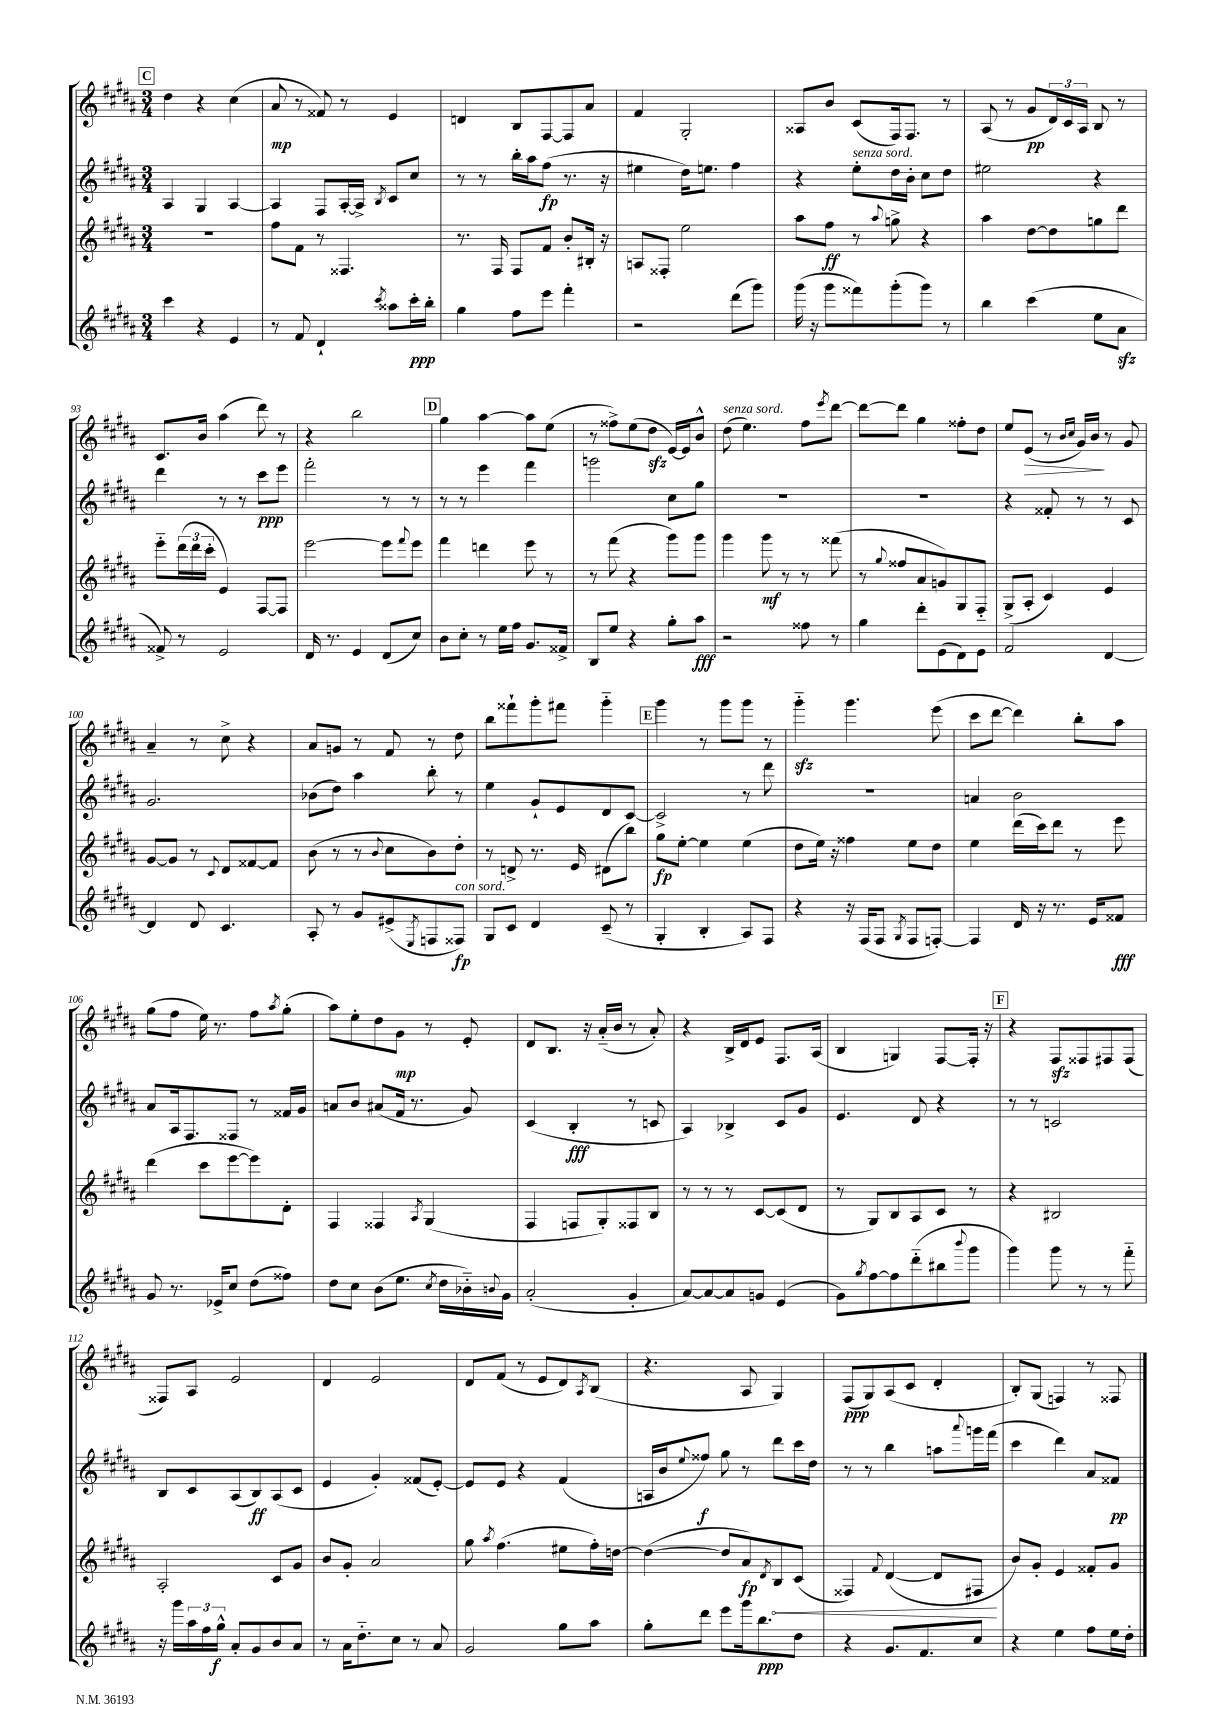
<<
\new StaffGroup <<
\new Staff = "s0" {
    \clef treble \key b \major \numericTimeSignature \time 3/4
    \mark \markup { \box "C" } dis''4 r4 cis''4( |
    ais'8\mp r8 fisis'8) r8 e'4 |
    d'4 b8 fis8~ fis8 ais'8 |
    fis'4 gis2-. |
    aisis8 b'8 cis'8( fis16) fis8. r8 |
    ais8( r8 gis'8\pp \tuplet 3/2 { dis'16) cis'16 ais16 } b8 r8 |
    cis'8. b'16 ais''4( dis'''8) r8 |
    r4 b''2 |
    \mark \markup { \box "D" } gis''4 ais''4~ ais''8 e''8( |
    r8 fisis''8->) e''8( dis''8\sfz e'16~) e'16 b'8-^ |
    dis''8^\markup { \italic "senza sord." }( e''4.) fis''8 \acciaccatura { e'''8 } dis'''8~ |
    dis'''8~ dis'''8 gis''4 fisis''8-. dis''8 |
    e''8 e'8\>( r8 \grace { b'16 cis''16 } gis'16) b'16\! r8 gis'8 |
    ais'4-- r8 cis''8-> r4 |
    ais'8 g'8 r8 fis'8 r8 dis''8 |
    b''8 fisis'''8-! gis'''8-. fis'''8 gis'''4-_ |
    \mark \markup { \box "E" } gis'''4 r8 gis'''8 gis'''8 r8 |
    gis'''4-_\sfz gis'''4. e'''8( |
    cis'''8 dis'''8~ dis'''4) b''8-. ais''8 |
    gis''8( fis''8 e''16) r8. fis''8 \acciaccatura { ais''8 } gis''8-.( |
    ais''8) e''8-. dis''8 gis'8\mp r8 e'8-. |
    dis'8 b8. r16 ais'16-_( b'16 r8 ais'8-.) |
    r4 b16-> dis'16 e'8 fis8. ais16( |
    b4 g4) fis8~ fis16-. r16 |
    \mark \markup { \box "F" } r4 fis8\sfz fisis8 fis8 fis8( |
    fisis8) ais8 e'2 |
    dis'4 e'2 |
    dis'8 fis'8( r8 e'8 dis'8) \acciaccatura { ais8 } b8( |
    r4. ais8 gis4) |
    fis8\ppp( gis8) ais8( cis'8 dis'4-. |
    b8-.) gis8( f4) r8 fisis8 \bar "|." |
}
\new Staff = "s1" {
    \clef treble \key b \major \numericTimeSignature \time 3/4
    \mark \markup { \box "C" } ais4 gis4 ais4~ |
    ais4 fis8 ais16~-. ais16-> \acciaccatura { b8 } cis'8 cis''8 |
    r8 r8 b''16-. ais''16 fis''8\fp( r8. r16 |
    eis''4 dis''16) e''8. fis''4 |
    r4 e''8-.^\markup { \italic "senza sord." } dis''16 b'16-. cis''8 dis''8 |
    eis''2 r4 |
    dis'''4 r8 r8 cis'''8\ppp e'''8 |
    fis'''2-. r8 r8 |
    \mark \markup { \box "D" } r8 r8 e'''4 fis'''4 |
    g'''2 cis''8 gis''8 |
    R2. |
    R2. |
    r4 fisis'8-. r8 r8 cis'8 |
    gis'2. |
    bes'8( dis''8) ais''4 b''8-. r8 |
    e''4 gis'8-! e'8 dis'8 cis'8~ |
    \mark \markup { \box "E" } cis'2-> r8 dis'''8 |
    R2. |
    a'4 b'2 |
    ais'8 ais16 fis8. fisis8 r8 fisis'16 gis'16 |
    a'8 b'8 ais'8( fis'16 r8. gis'8) |
    cis'4( b4-.\fff r8 c'8 |
    ais4) bes4-> cis'8 gis'8 |
    e'4. dis'8 r4 |
    \mark \markup { \box "F" } r8 r8 c'2 |
    b8 cis'8 ais8( b8\ff) ais8( cis'8 |
    e'4 gis'4-.) fisis'8( e'8~-.) |
    e'8 e'8 r4 fis'4( |
    a16 b'16 \appoggiatura { e''8 } fisis''8\f) gis''8 r8 dis'''8 cis'''16 dis''16 |
    r8 r8 b''4 a''8 \appoggiatura { ais'''8 } g'''16 fis'''16( |
    cis'''4 dis'''4) ais'8 fisis'8\pp \bar "|." |
}
\new Staff = "s2" {
    \clef treble \key b \major \numericTimeSignature \time 3/4
    \mark \markup { \box "C" } R2. |
    fis''8 fis'8 r8 fisis4. |
    r8. fis16 fis8 fis'8 b'8-. bis16-. r16 |
    a8 fisis8-. e''2 |
    ais''8 fis''8\ff r8 \appoggiatura { ais''8 } g''8-> r4 |
    ais''4 dis''8~ dis''8 g''8 dis'''8 |
    e'''8-_ \tuplet 3/2 { dis'''16( dis'''16 cis'''16-. } e'4) fis8~ fis8 |
    e'''2~ e'''8 \appoggiatura { fis'''8 } e'''8 |
    \mark \markup { \box "D" } fis'''4 d'''4 e'''8 r8 |
    r8 fis'''8( r4 gis'''8) gis'''8 |
    gis'''4 gis'''8\mf r8 r8 fisis'''8( |
    r8 \appoggiatura { gis''8 } fisis''8 ais'8 g'8) gis8 fis8-_ |
    gis8->( ais8-. cis'4) e'4 |
    gis'8~ gis'8 r8 \appoggiatura { cis'8 } dis'8 fisis'8~ fisis'8 |
    b'8( r8 r8 \appoggiatura { b'8 } cis''8 b'8) dis''8-. |
    r8 d'8-> r8. e'16 dis'8( b''8) |
    \mark \markup { \box "E" } gis''8\fp e''8~-. e''4 e''4( |
    dis''8 e''16) r16 fisis''4 e''8 dis''8 |
    e''4 dis'''16( cis'''16) dis'''8 r8 e'''8 |
    dis'''4( cis'''8 e'''8~ e'''8) dis'8-. |
    fis4 fisis4 \acciaccatura { ais8 } gis4( |
    fis4 f8 gis8-.) fisis8 b8 |
    r8 r8 r8 cis'8~ cis'8( dis'8 |
    r8 gis8) b8 ais8 cis'8 r8 |
    \mark \markup { \box "F" } r4 bis2 |
    ais2-. cis'8 gis'8 |
    b'8 gis'8-. ais'2 |
    gis''8 \acciaccatura { ais''8 } fis''4.( eis''8 fis''16-.) d''16~ |
    d''4~( d''8 ais'8\fp) \acciaccatura { dis'8 } \once \override Hairpin.circled-tip = ##t b8\< cis'8( |
    fisis4) \appoggiatura { fis'8 } dis'4~( dis'8 fis8\! |
    b'8) gis'8-. e'4 fisis'8-. gis'8 \bar "|." |
}
\new Staff = "s3" {
    \clef treble \key b \major \numericTimeSignature \time 3/4
    \mark \markup { \box "C" } cis'''4 r4 e'4 |
    r8 fis'8 dis'4-! \acciaccatura { cis'''8 } aisis''8 cis'''16-.\ppp b''16-. |
    gis''4 fis''8 e'''8 fis'''4-. |
    r2 dis'''8( gis'''8) |
    gis'''16( r16 gis'''8 fisis'''8) gis'''8-.( gis'''8) r8 |
    b''4 cis'''4( e''8 ais'8\sfz |
    fisis'8->) r8 e'2 |
    dis'16 r8. e'4 dis'8( cis''8) |
    \mark \markup { \box "D" } b'8 cis''8-. r8 e''16 fis''16 gis'8. fisis'16-> |
    b8 e''8 r4 gis''8-. ais''8\fff |
    r2 fisis''8 r8 |
    gis''4 dis'''8-. e'8( dis'8) e'8 |
    fis'2 dis'4~ |
    dis'4 dis'8 cis'4. |
    ais8-. r8 gis'8 eis'8->( \acciaccatura { e8 } f8 fisis8\fp^\markup { \italic "con sord." }) |
    gis8 cis'8 dis'4 cis'8--( r8 |
    \mark \markup { \box "E" } gis4-. b4-. ais8) fis8 |
    r4 r16 fis16( fis8 \acciaccatura { gis8 } fis8 f8~-.) |
    f4 dis'16 r16 r8. e'16 fisis'8\fff |
    gis'8 r8. ees'16-> cis''8 dis''8( fisis''8) |
    dis''8 cis''8 b'8( e''8. \acciaccatura { cis''8 } dis''16 bes'16-_) \appoggiatura { b'8 } gis'16 |
    ais'2-.( gis'4-. |
    ais'8~) ais'8~ ais'8 g'8 e'4( |
    gis'8) \acciaccatura { gis''8 } fis''8~ fis''8 dis'''8-_( bis''8 \appoggiatura { b'''8 } gis'''8 |
    \mark \markup { \box "F" } gis'''4) gis'''8 r8 r8 fis'''8-_ |
    r16 gis'''16 \tuplet 3/2 { ais''16 fis''16 gis''16-^\f } ais'8-. gis'8 b'8 ais'8 |
    r8 ais'16 dis''8.-_ cis''8 r8 ais'8 |
    gis'2 gis''8 ais''8 |
    gis''8-. dis'''8 e'''8 gis'''16 b''8.\ppp dis''8 |
    r4 gis'8. fis'8. cis''8 |
    r4 e''4 fis''8 e''16 dis''16-. \bar "|." |
}
>>
>>
\layout { \context { \Score currentBarNumber = #87 } }
